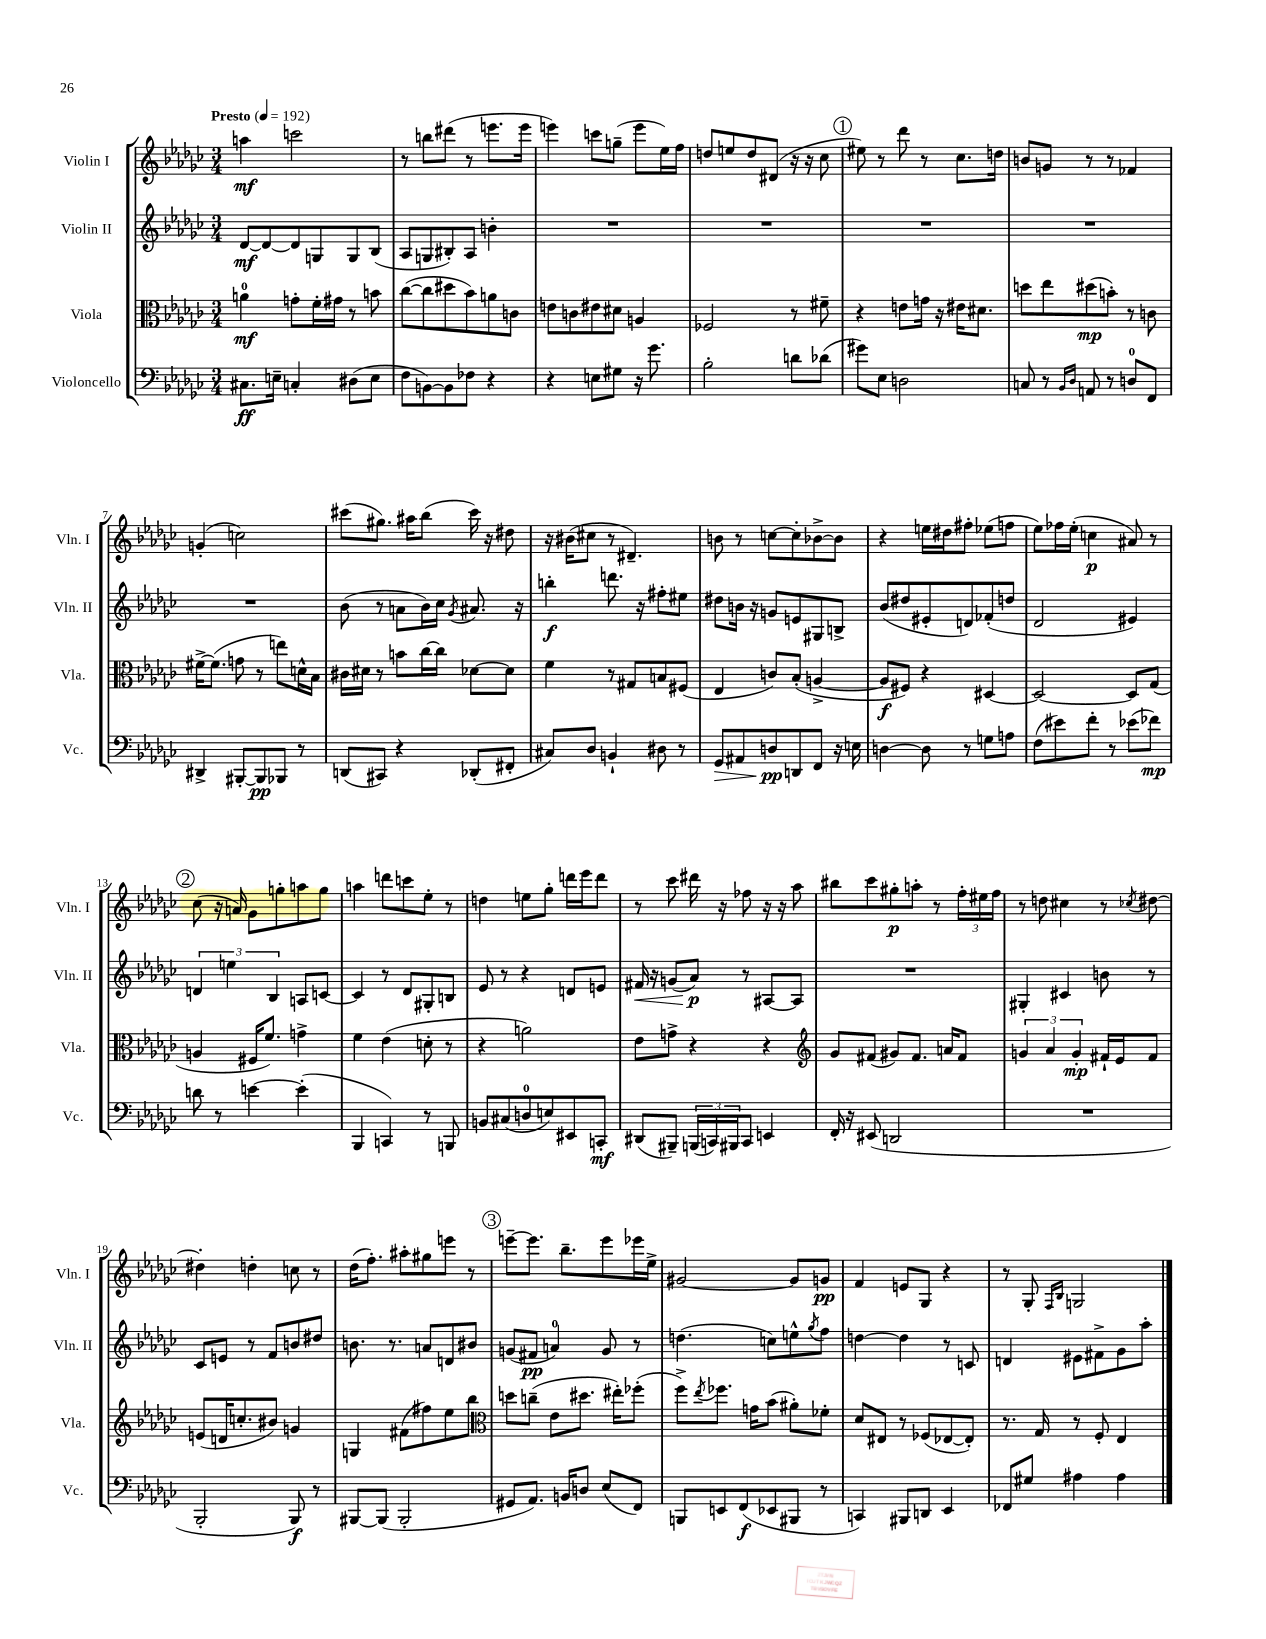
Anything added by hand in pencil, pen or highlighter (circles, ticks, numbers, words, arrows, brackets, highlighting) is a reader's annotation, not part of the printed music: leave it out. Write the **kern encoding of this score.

**kern	**dynam	**kern	**dynam	**kern	**dynam	**kern	**dynam
*part4	*part4	*part3	*part3	*part2	*part2	*part1	*part1
*staff4	*staff4	*staff3	*staff3	*staff2	*staff2	*staff1	*staff1
*I"Violoncello	*	*I"Viola	*	*I"Violin II	*	*I"Violin I	*
*I'Vc.	*	*I'Vla.	*	*I'Vln. II	*	*I'Vln. I	*
*clefF4	*	*clefC3	*	*clefG2	*	*clefG2	*
*k[b-e-a-d-g-c-]	*	*k[b-e-a-d-g-c-]	*	*k[b-e-a-d-g-c-]	*	*k[b-e-a-d-g-c-]	*
*M3/4	*	*M3/4	*	*M3/4	*	*M3/4	*
*MM192	*	*MM192	*	*MM192	*	*MM192	*
=1	=1	=1	=1	=1	=1	=1	=1
!	!	!	!	!	!	!LO:TX:a:B:t=Presto	!
8.C#X\L	ff	4an\	mf	[8d-/L	mf	4aan\	mf
.	.	.	.	8d-/_	.	.	.
16En~\Jk	.	.	.	.	.	.	.
4Cn'/	.	8gn'\L	.	8d-/]	.	2cccn\	.
.	.	16f'\L	.	8Gn/	.	.	.
.	.	16g#X\JJ	.	.	.	.	.
(8D#X\L	.	8r	.	8G/	.	.	.
8E\J	.	8bn\	.	(8B-/J	.	.	.
=2	=2	=2	=2	=2	=2	=2	=2
8F\L	.	([8cc-\L	.	8A-/L	.	8r	.
[8BBn\)	.	8cc-\]	.	8Gn/	.	8bbn\L	.
8BB\]	.	8dd#X\	.	8B#X'/)	.	(8ddd#X\J	.
8F-X\J	.	8b-\)	.	8A-/J	.	8r	.
4r	.	8an\	.	4bn'\	.	8.eeen\L	.
.	.	8cn\J	.	.	.	.	.
.	.	.	.	.	.	16eee\Jk	.
=3	=3	=3	=3	=3	=3	=3	=3
4r	.	8en\L	.	2.r	.	4eeen\)	.
.	.	8cn\	.	.	.	.	.
8En\L	.	8e#X\	.	.	.	8cccn\L	.
8G#X\J	.	8d#X\J	.	.	.	(8ggn~\J	.
16r	.	4An/	.	.	.	8eee\L	.
8.g-\	.	.	.	.	.	.	.
.	.	.	.	.	.	16ee-\L)	.
.	.	.	.	.	.	16ff\JJ	.
=4	=4	=4	=4	=4	=4	=4	=4
2B-'\	.	2F-X/	.	2.r	.	8ddn/L	.
.	.	.	.	.	.	8een/	.
.	.	.	.	.	.	8dd/	.
.	.	.	.	.	.	(8d#X/J	.
8dn\L	.	8r	.	.	.	16r	.
.	.	.	.	.	.	16r	.
(8d-X\J	.	8f#X~\	.	.	.	8cc-\	.
!!LO:REH:place=s1:t=1
=5	=5	=5	=5	=5	=5	=5	=5
8g#X\L)	.	4r	.	2.r	.	8ee#X\)	.
8E-\J	.	.	.	.	.	8r	.
2Dn\	.	8en\L	.	.	.	8ddd-\	.
.	.	16gn\Jk	.	.	.	8r	.
.	.	16r	.	.	.	.	.
.	.	16e#X\KL	.	.	.	8.cc-\L	.
.	.	8.d#X\J	.	.	.	.	.
.	.	.	.	.	.	16ddn\Jk	.
=6	=6	=6	=6	=6	=6	=6	=6
8Cn/	.	8ddn\L	.	2.r	.	8bn/L	.
8r	.	8ee-\	.	.	.	8gn/J	.
16qqBB-/LL	.	.	.	.	.	.	.
16qqD-/JJ	.	.	.	.	.	.	.
8AAn/	.	(8dd#X\	mp	.	.	8r	.
8r	.	8bn'\J)	.	.	.	8r	.
8Dn/L	.	8r	.	.	.	4f-X/	.
8FF/J	.	8cn\	.	.	.	.	.
!!LO:LB:g=z
=7	=7	=7	=7	=7	=7	=7	=7
4DD#X^/	.	[16f#X^\KL	.	2.r	.	(4gn'/	.
.	.	(8.f#\J]	.	.	.	.	.
[8BBB#X'/L	.	8gn\	.	.	.	2ccn\)	.
8BBB#/]	pp	8r	.	.	.	.	.
8BBB-X/J	.	8een\L)	.	.	.	.	.
8r	.	16dn^^\L	.	.	.	.	.
.	.	16B-\JJ	.	.	.	.	.
=8	=8	=8	=8	=8	=8	=8	=8
(8DDn/L	.	16c#X\LL	.	(8b-\	.	(8ccc#X\L	.
.	.	16d#X\JJ	.	.	.	.	.
8CC#X/J)	.	8r	.	8r	.	8.gg#X\J)	.
4r	.	8bn\L	.	8an\L	.	.	.
.	.	.	.	.	.	16aa#X\KL	.
.	.	[16cc-\L	.	16b-\L)	.	(8bb-\J	.
.	.	16cc-\JJ]	.	16cc-\JJ	.	.	.
.	.	.	.	8qg-/	.	.	.
(8DD-X'/L	.	[8d-X\L	.	8.a#X/	.	16ccc#\)	.
.	.	.	.	.	.	16r	.
8FF#X'/J	.	8d-\J]	.	.	.	8dd#X\	.
.	.	.	.	16r	.	.	.
=9	=9	=9	=9	=9	=9	=9	=9
8C#X/L)	.	4f\	.	4bbn'\	f	16r	.
.	.	.	.	.	.	(16b#X\KL	.
8D-/J	.	.	.	.	.	8cc#X\J	.
4BBn`/	.	8r	.	8.dddn\	.	8r	.
.	.	8G#X/L	.	.	.	4.d#X~/)	.
.	.	.	.	16r	.	.	.
8D#X\	.	8Bn/	.	8ff#X'\L	.	.	.
8r	.	(8F#X/J	.	8ee#X\J	.	.	.
=10	=10	=10	=10	=10	=10	=10	=10
!	!LO:HP:b	!	!	!	!	!	!
8GG-/L	>	4E-/	.	8dd#X\L	.	8bn\	.
8AA#X/	.	.	.	16bn\Jk	.	8r	.
.	.	.	.	16r	.	.	.
8Dn/	pp	8cn/L)	.	8gn/L	.	[8ccn\L	.
8DDn/	]	(8B-'/J	.	8en/	.	8cc'\]	.
8FF/J	.	[4An^/	.	8G#X/	.	[8b-X^\	.
16r	.	.	.	8Bn^/J	.	8b-\J]	.
16En\	.	.	.	.	.	.	.
=11	=11	=11	=11	=11	=11	=11	=11
[4Dn\	.	8A/L]	f	(8b-/L	.	4r	.
.	.	8F#X/J)	.	8dd#X/	.	.	.
8D\]	.	4r	.	8e#X'/	.	16een\LL	.
.	.	.	.	.	.	16dd#X\J	.
8r	.	.	.	8dn/)	.	8ff#X'\J	.
8Gn\L	.	[4D#X/	.	(8f-X'/	.	(8ee-X\L	.
8An\J	.	.	.	8ddn/J	.	8ffn\J	.
=12	=12	=12	=12	=12	=12	=12	=12
(8F\L	.	2D#/_	.	2d-/	.	8ee-\L)	.
8e#X\)	.	.	.	.	.	16ff-X\L	.
.	.	.	.	.	.	(16ee-'\JJ	.
8f'\J	.	.	.	.	.	4ccn\	p
8r	.	.	.	.	.	.	.
(8e-X\L	.	8D#/L]	.	4e#X/)	.	8a#X/)	.
8f-X\J)	mp	(8G-/J	.	.	.	8r	.
!!LO:LB:g=z
!!LO:REH:place=s1:t=2
=13	=13	=13	=13	=13	=13	=13	=13
8dn\	.	4An/	.	6dn/	.	(8cc-\	.
8r	.	.	.	.	.	16r	.
.	.	.	.	6een\	.	.	.
.	.	.	.	.	.	16an/)	.
[4en\	.	16F#X/KL	.	.	.	8g-\L	.
.	.	8.f/J)	.	.	.	.	.
.	.	.	.	6B-/	.	.	.
.	.	.	.	.	.	8ggn'\	.
(4e'\]	.	4gn^\	.	8An/L	.	8aan\	.
.	.	.	.	[8cn/J	.	8gg\J	.
=14	=14	=14	=14	=14	=14	=14	=14
4BBB-/	.	4f\	.	4c/]	.	4aan\	.
4CCn/)	.	(4e-\	.	8r	.	8dddn\L	.
.	.	.	.	8d-/L	.	8cccn\	.
8r	.	8dn'\	.	8G#X'/	.	8ee-'\J	.
8BBBn/	.	8r	.	8Bn/J	.	8r	.
=15	=15	=15	=15	=15	=15	=15	=15
8BBn/L	.	4r	.	8e-/	.	4ddn\	.
(8C#X/	.	.	.	8r	.	.	.
8Dn/	.	2an\)	.	4r	.	8een\L	.
8En/)	.	.	.	.	.	8gg-'\J	.
8EE#X/	.	.	.	8dn/L	.	16dddn\LL	.
.	.	.	.	.	.	16eee-\J	.
8CCn'/J	mf	.	.	8en/J	.	8ddd\J	.
=16	=16	=16	=16	=16	=16	=16	=16
!	!	!	!	!	!LO:HP:b	!	!
(8DD#X/L	.	8e-\L	.	16f#X/	<	8r	.
.	.	.	.	16r	.	.	.
8BBB#X~/J)	.	8gn^\J	.	(8gn/L	.	8ccc-\	.
(24BBBn/LL	.	4r	.	8a-/J)	p	16ddd#X\	.
24CCn/)	.	.	.	.	.	.	.
.	.	.	.	.	.	16r	.
24BBB#X/J	.	.	.	.	.	.	.
8CC/J	.	.	.	8r	[	8ff-X\	.
4EEn/	.	4r	.	[8A#X/L	.	16r	.
.	.	.	.	.	.	16r	.
.	.	.	.	8A#/J]	.	8aa-\	.
=17	=17	=17	=17	=17	=17	=17	=17
*	*	*clefG2	*	*	*	*	*
16FF'/	.	8g-/L	.	2.r	.	8bb#X\L	.
16r	.	.	.	.	.	.	.
(8EE#X/	.	(8f#X/J	.	.	.	8ccc-\	.
2DDn/	.	8g#X/L)	.	.	.	8gg#X'\	p
.	.	8.f#/J	.	.	.	8aan'\J	.
.	.	.	.	.	.	8r	.
.	.	16an/KL	.	.	.	.	.
.	.	8f#/J	.	.	.	24ff'\LL	.
.	.	.	.	.	.	24ee#X\	.
.	.	.	.	.	.	24ff\JJ	.
=18	=18	=18	=18	=18	=18	=18	=18
2.r	.	6gn/	.	4G#X'/	.	8r	.
.	.	.	.	.	.	8ddn\	.
.	.	6a-/	.	.	.	.	.
.	.	.	.	4c#X/	.	4cc#X\	.
.	.	6g'/	mp	.	.	.	.
.	.	16f#X`/LL	.	8bn\	.	8r	.
.	.	16e-/J	.	.	.	.	.
.	.	.	.	.	.	8qcc-X/	.
.	.	8f#/J	.	8r	.	[8dd#X\	.
!!LO:LB:g=z
=19	=19	=19	=19	=19	=19	=19	=19
2BBB-'/	.	(8en/L	.	8c-/L	.	4dd#X'\]	.
.	.	16dn/K	.	8en/J	.	.	.
.	.	8.ccn'/	.	.	.	.	.
.	.	.	.	8r	.	4ddn'\	.
.	.	8b#X/J)	.	8f/L	.	.	.
8BBB-/)	f	4gn/	.	8bn/	.	8ccn\	.
8r	.	.	.	8dd#X/J	.	8r	.
=20	=20	=20	=20	=20	=20	=20	=20
[8BBB#X/L	.	4Gn/	.	8.bn\	.	(16dd-\KL	.
.	.	.	.	.	.	8.ff'\J)	.
(8BBB#/J]	.	.	.	.	.	.	.
.	.	.	.	8.r	.	.	.
2BBB#'/	.	(8f#X\L	.	.	.	8aa#X'\L	.
.	.	8ff#X\)	.	8an/L	.	8gg#X\	.
.	.	8ee-\	.	8dn/	.	8eeen\J	.
.	.	8bb-\J	.	8b#X/J	.	8r	.
!!LO:REH:place=s1:t=3
=21	=21	=21	=21	=21	=21	=21	=21
*	*	*clefC3	*	*	*	*	*
8GG#X/L	.	8ddn\L	.	(8gn/L	.	[8eeen~\L	.
8.AA-/J)	.	(8ccn~\J	.	8f#X/J	pp	8.eee\J]	.
.	.	8e-\L	.	4an/)	.	.	.
16BBn/KL	.	.	.	.	.	8.bb-~\L	.
8Dn/J	.	8.dd#X\J	.	.	.	.	.
(8E-/L	.	.	.	8g/	.	8eee\	.
.	.	16ee#X'\KL)	.	.	.	.	.
8FF/J)	.	(8ff-X'\J	.	8r	.	16eee-X\L	.
.	.	.	.	.	.	16ee-^\JJ	.
=22	=22	=22	=22	=22	=22	=22	=22
8BBBn/L	.	8ff^\L)	.	(4.ddn\	.	[2g#X/	.
.	.	8qee-/	.	.	.	.	.
8EEn/	.	8.ff-X\J	.	.	.	.	.
(8FF/	f	.	.	.	.	.	.
.	.	16gn\KL	.	.	.	.	.
8EE-X/	.	(8b-\J	.	8ccn\L)	.	.	.
8BBB#X/J	.	8a#X'\L)	.	8een^^\	.	8g#/L]	.
.	.	.	.	8qgg-/	.	.	.
8r	.	8f-X'\J	.	8ff\J	.	8gn/J	pp
=23	=23	=23	=23	=23	=23	=23	=23
4CCn/)	.	8d-/L	.	[4ddn\	.	4f/	.
.	.	8E#X/J	.	.	.	.	.
8BBB#X/L	.	8r	.	4dd\]	.	8en/L	.
8DDn/J	.	(8F-X/L	.	.	.	8G-/J	.
4EE-/	.	[8E-X/	.	8r	.	4r	.
.	.	8E-'/J])	.	8cn/	.	.	.
=24	=24	=24	=24	=24	=24	=24	=24
8FF-X/L	.	8.r	.	4dn/	.	8r	.
8G#X/J	.	.	.	.	.	8G-'/	.
.	.	16G-/	.	.	.	.	.
.	.	.	.	.	.	16qqF/LL	.
.	.	.	.	.	.	16qqB-/JJ	.
4A#X\	.	8r	.	8e#X\L	.	2Gn/	.
.	.	8F'/	.	8f#X^\	.	.	.
4A#\	.	4E-/	.	8g-\	.	.	.
.	.	.	.	8aa-'\J	.	.	.
==	==	==	==	==	==	==	==
*-	*-	*-	*-	*-	*-	*-	*-
